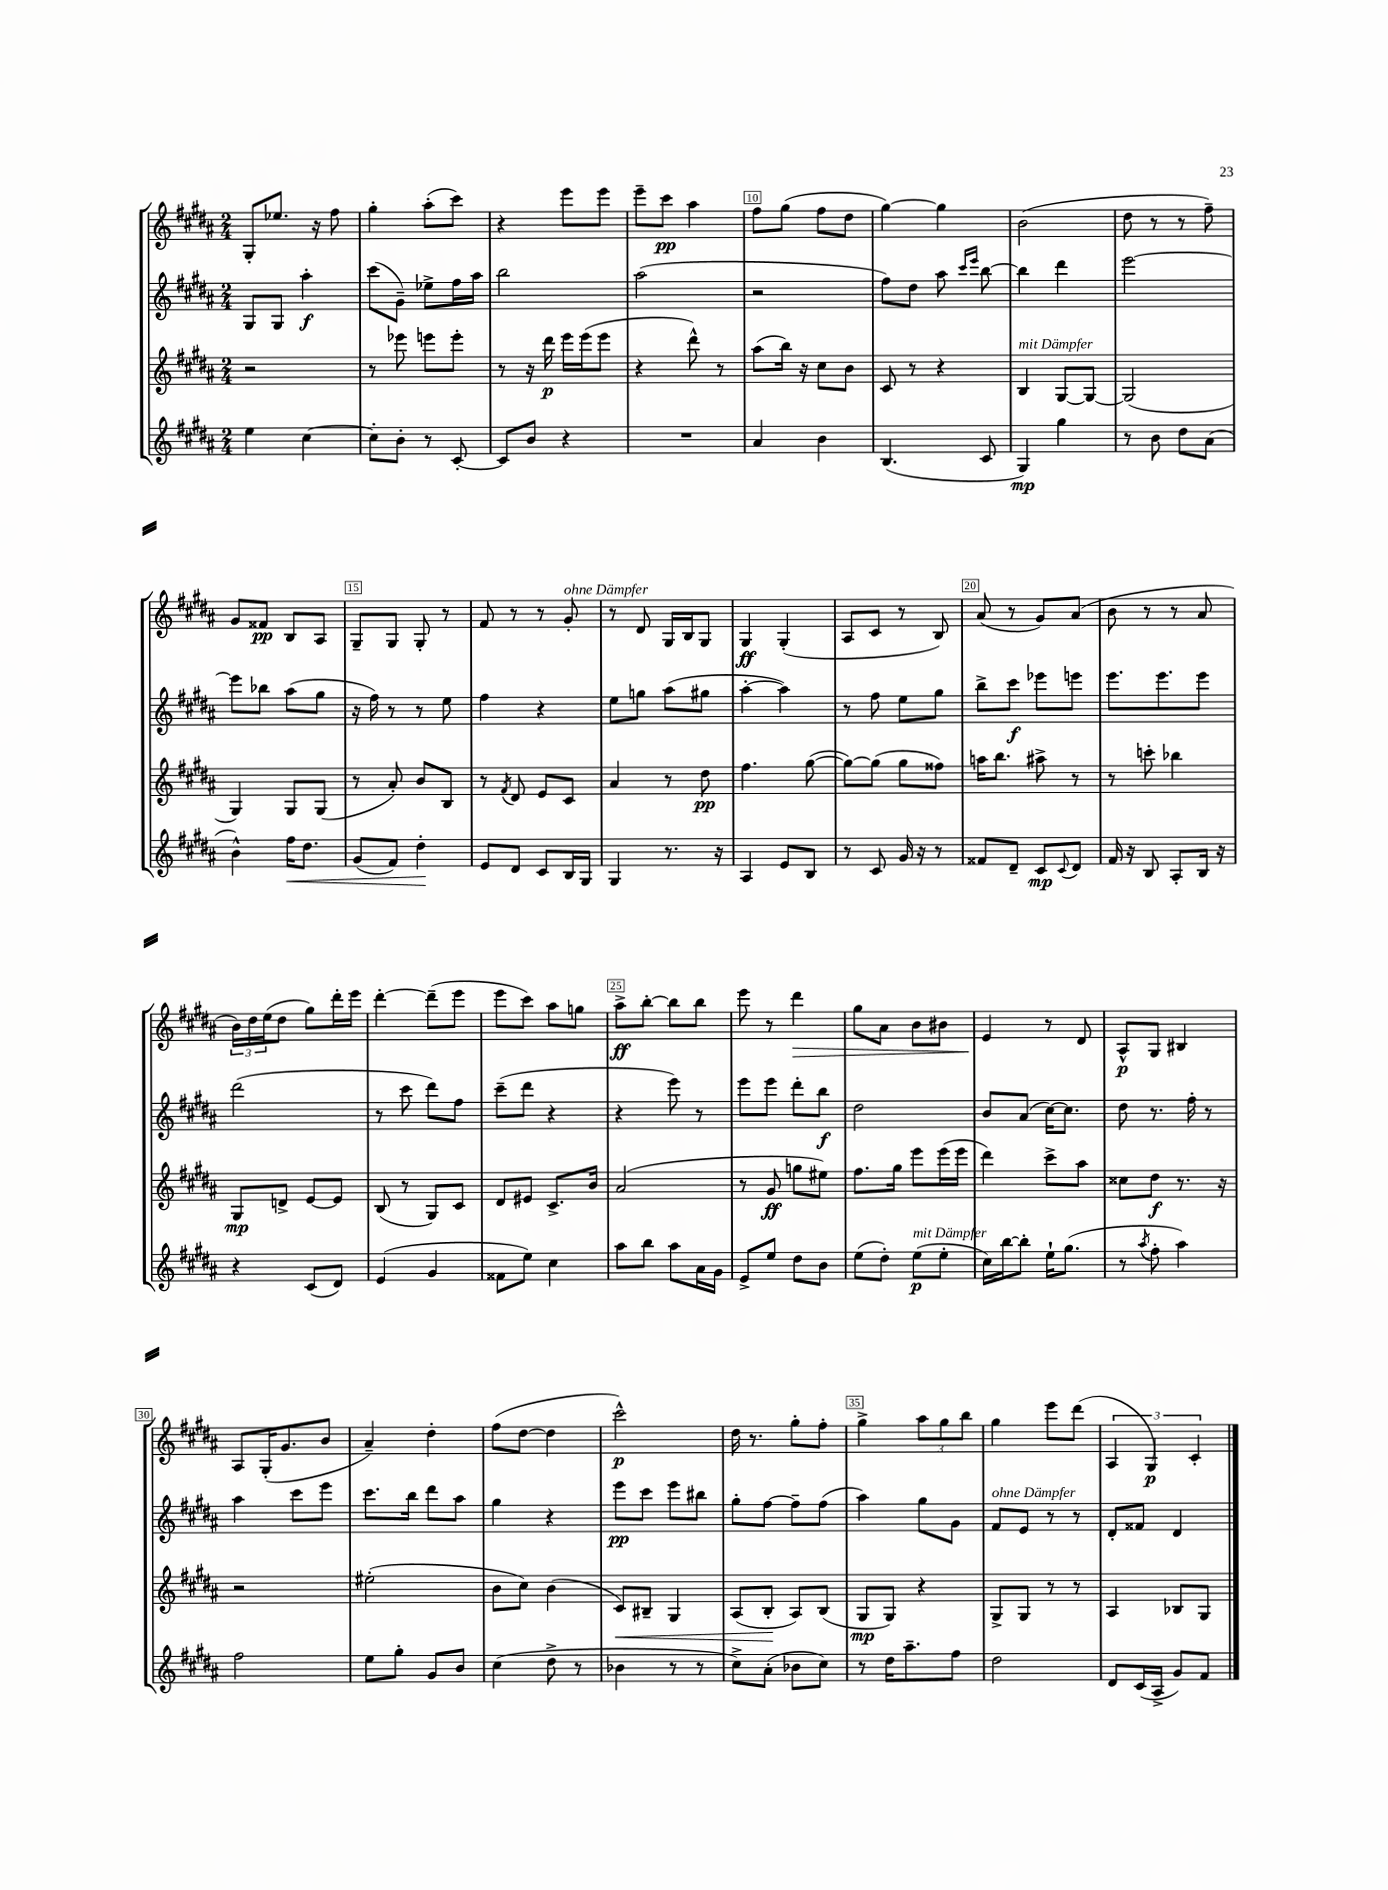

**kern	**dynam	**kern	**dynam	**kern	**dynam	**kern	**dynam
*part4	*part4	*part3	*part3	*part2	*part2	*part1	*part1
*staff4	*staff4	*staff3	*staff3	*staff2	*staff2	*staff1	*staff1
*clefG2	*	*clefG2	*	*clefG2	*	*clefG2	*
*k[f#c#g#d#a#]	*	*k[f#c#g#d#a#]	*	*k[f#c#g#d#a#]	*	*k[f#c#g#d#a#]	*
*M2/4	*	*M2/4	*	*M2/4	*	*M2/4	*
=6	=6	=6	=6	=6	=6	=6	=6
4ee\	.	2r	.	8G#/L	.	8G#'/L	.
.	.	.	.	8G#/J	.	8.ee-X/J	.
[4cc#\	.	.	.	4aa#'\	f	.	.
.	.	.	.	.	.	16r	.
.	.	.	.	.	.	8ff#\	.
=7	=7	=7	=7	=7	=7	=7	=7
8cc#'\L]	.	8r	.	(8ccc#\L	.	4gg#'\	.
8b'\J	.	8eee-X\	.	8g#~\J)	.	.	.
8r	.	8eeen\L	.	8ee-X^\L	.	(8aa#'\L	.
[8c#'/	.	8eee'\J	.	16ff#\L	.	8ccc#\J)	.
.	.	.	.	16aa#\JJ	.	.	.
=8	=8	=8	=8	=8	=8	=8	=8
8c#/L]	.	8r	.	2bb\	.	4r	.
8b/J	.	16r	.	.	.	.	.
.	.	16ddd#\	p	.	.	.	.
4r	.	16eee\LL	.	.	.	8eee\L	.
.	.	(16eee\J	.	.	.	.	.
.	.	8eee\J	.	.	.	8eee\J	.
=9	=9	=9	=9	=9	=9	=9	=9
2r	.	4r	.	(2aa#\	.	8eee~\L	.
.	.	.	.	.	.	8ccc#\J	pp
.	.	8ddd#^^\)	.	.	.	4aa#\	.
.	.	8r	.	.	.	.	.
=10	=10	=10	=10	=10	=10	=10	=10
4a#/	.	(8aa#\L	.	2r	.	8ff#\L	.
.	.	16bb\Jk)	.	.	.	(8gg#\J	.
.	.	16r	.	.	.	.	.
4b\	.	8cc#\L	.	.	.	8ff#\L	.
.	.	8b\J	.	.	.	8dd#\J	.
=11	=11	=11	=11	=11	=11	=11	=11
(4.B/	.	8c#/	.	8ff#\L)	.	[4gg#\)	.
.	.	8r	.	8dd#\J	.	.	.
.	.	4r	.	8aa#\	.	4gg#\]	.
.	.	.	.	16qqccc#/LL	.	.	.
.	.	.	.	16qqeee/JJ	.	.	.
8c#/	.	.	.	[8bb\	.	.	.
=12	=12	=12	=12	=12	=12	=12	=12
!	!	!LO:TX:a:i:t=mit Dämpfer	!	!	!	!	!
4G#/)	mp	4B/	.	4bb\]	.	(2b\	.
4gg#\	.	[8G#/L	.	4ddd#\	.	.	.
.	.	8G#/J_	.	.	.	.	.
=13	=13	=13	=13	=13	=13	=13	=13
8r	.	(2G#/]	.	[2eee\	.	8dd#\	.
8b\	.	.	.	.	.	8r	.
8dd#\L	.	.	.	.	.	8r	.
(8a#\J	.	.	.	.	.	8ff#~\)	.
!!LO:LB:g=z
=14	=14	=14	=14	=14	=14	=14	=14
4b^^\)	.	4G#/)	.	8eee\L]	.	8g#/L	.
.	.	.	.	8bb-X\J	.	8f##X/J	pp
!	!LO:HP:b	!	!	!	!	!	!
16ff#\KL	<	8G#/L	.	(8aa#\L	.	8B/L	.
8.dd#\J	.	.	.	.	.	.	.
.	.	(8G#/J	.	8gg#\J	.	8A#/J	.
=15	=15	=15	=15	=15	=15	=15	=15
(8g#/L	.	8r	.	16r	.	8G#~/L	.
.	.	.	.	16ff#\)	.	.	.
8f#/J)	.	8a#'/)	.	8r	.	8G#/J	.
4dd#'\	.	8b/L	.	8r	.	8G#'/	.
.	.	8B/J	.	8ee\	.	8r	.
.	[	.	.	.	.	.	.
=16	=16	=16	=16	=16	=16	=16	=16
8e/L	.	8r	.	4ff#\	.	8f#/	.
.	.	8qf#/	.	.	.	.	.
8d#/J	.	8d#/	.	.	.	8r	.
8c#/L	.	8e/L	.	4r	.	8r	.
!	!	!	!	!	!	!LO:TX:a:i:t=ohne Dämpfer	!
16B/L	.	8c#/J	.	.	.	8g#'/	.
16G#/JJ	.	.	.	.	.	.	.
=17	=17	=17	=17	=17	=17	=17	=17
4G#/	.	4a#/	.	8ee\L	.	8r	.
.	.	.	.	8ggn\J	.	8d#/	.
8.r	.	8r	.	(8aa#\L	.	16G#/LL	.
.	.	.	.	.	.	16B/J	.
.	.	8dd#\	pp	8gg#X\J	.	8G#/J	.
16r	.	.	.	.	.	.	.
=18	=18	=18	=18	=18	=18	=18	=18
4A#/	.	4.ff#\	.	[4aa#'\	.	4G#/	ff
8e/L	.	.	.	4aa#\])	.	(4G#'/	.
8B/J	.	([8gg#\	.	.	.	.	.
=19	=19	=19	=19	=19	=19	=19	=19
8r	.	8gg#\L_)	.	8r	.	8A#/L	.
8c#/	.	(8gg#\J]	.	8ff#\	.	8c#/J	.
16g#/	.	8gg#\L	.	8ee\L	.	8r	.
16r	.	.	.	.	.	.	.
8r	.	8ff##X\J)	.	8gg#\J	.	8B/)	.
=20	=20	=20	=20	=20	=20	=20	=20
8f##X/L	.	16aan\KL	.	8bb^\L	.	(8a#/	.
.	.	8.bb\J	.	.	.	.	.
8d#~/J	.	.	.	8ccc#\J	f	8r	.
8c#/L	mp	8aa#X^\	.	8eee-X\L	.	8g#/L)	.
8qqc#/	.	.	.	.	.	.	.
8d#/J	.	8r	.	8eeen\J	.	(8a#/J	.
=21	=21	=21	=21	=21	=21	=21	=21
16f#/	.	8r	.	8.eee\L	.	8b\	.
16r	.	.	.	.	.	.	.
8B/	.	8cccn'\	.	.	.	8r	.
.	.	.	.	8.eee\	.	.	.
8A#'/L	.	4bb-X\	.	.	.	8r	.
16B/Jk	.	.	.	8eee\J	.	8a#/	.
16r	.	.	.	.	.	.	.
!!LO:LB:g=z
=22	=22	=22	=22	=22	=22	=22	=22
4r	.	8G#/L	mp	(2ddd#\	.	24b\LL)	.
.	.	.	.	.	.	24dd#\	.
.	.	.	.	.	.	(24ee\J	.
.	.	8dn^/J	.	.	.	8dd#\J	.
(8c#/L	.	[8e/L	.	.	.	8gg#\L)	.
8d#/J)	.	8e/J]	.	.	.	16ddd#'\L	.
.	.	.	.	.	.	16eee\JJ	.
=23	=23	=23	=23	=23	=23	=23	=23
(4e/	.	(8B/	.	8r	.	[4ddd#'\	.
.	.	8r	.	8ccc#\	.	.	.
4g#/	.	8G#/L)	.	8ddd#\L)	.	(8ddd#~\L]	.
.	.	8c#/J	.	8ff#\J	.	8eee\J	.
=24	=24	=24	=24	=24	=24	=24	=24
8f##X\L	.	8d#/L	.	(8ccc#~\L	.	8eee\L	.
8ee\J)	.	8e#X/J	.	8ddd#\J	.	8ccc#\J)	.
4cc#\	.	8.c#^/L	.	4r	.	8aa#\L	.
.	.	.	.	.	.	8ggn\J	.
.	.	16b/Jk	.	.	.	.	.
=25	=25	=25	=25	=25	=25	=25	=25
8aa#\L	.	(2a#/	.	4r	.	8aa#^\L	ff
8bb\J	.	.	.	.	.	[8bb'\J	.
8aa#\L	.	.	.	8eee\)	.	8bb\L]	.
16a#\L	.	.	.	8r	.	8bb\J	.
16g#\JJ	.	.	.	.	.	.	.
=26	=26	=26	=26	=26	=26	=26	=26
8e^/L	.	8r	.	8eee\L	.	8eee\	.
8ee/J	.	8g#/	ff	8eee\J	.	8r	.
!	!	!	!	!	!	!	!LO:HP:b
8dd#\L	.	8ggn\L	.	8ddd#'\L	.	4ddd#\	>
8b\J	.	8ee#X\J)	.	8bb\J	f	.	.
=27	=27	=27	=27	=27	=27	=27	=27
(8ee\L	.	8.ff#\L	.	2dd#\	.	8gg#\L	.
8dd#'\J)	.	.	.	.	.	8a#\J	.
.	.	16gg#\Jk	.	.	.	.	.
!LO:TX:a:i:t=mit Dämpfer	!	!	!	!	!	!	!
(8ee\L	p	8eee\L	.	.	.	8b\L	.
8ee'\J	.	(16eee\L	.	.	.	8b#X\J	.
.	.	16eee\JJ	.	.	.	.	.
=28	=28	=28	=28	=28	=28	=28	=28
16cc#\LL)	.	4ddd#\)	.	8b/L	.	4e/	.
[16bb\J	.	.	.	.	.	.	.
8bb'\J]	.	.	.	(8a#/J	.	.	.
16ee`\KL	.	8ccc#^\L	.	[16cc#\KL)	.	8r	]
(8.gg#\J	.	.	.	8.cc#\J]	.	.	.
.	.	8aa#\J	.	.	.	8d#/	.
=29	=29	=29	=29	=29	=29	=29	=29
8r	.	8cc##X\L	.	8dd#\	.	8A#^^/L	p
8qaa#/	.	.	.	.	.	.	.
8ff#'\	.	8dd#\J	f	8.r	.	8G#/J	.
4aa#\)	.	8.r	.	.	.	4B#X/	.
.	.	.	.	16ff#'\	.	.	.
.	.	.	.	8r	.	.	.
.	.	16r	.	.	.	.	.
!!LO:LB:g=z
=30	=30	=30	=30	=30	=30	=30	=30
2ff#\	.	2r	.	4aa#\	.	8A#/L	.
.	.	.	.	.	.	(16G#'/K	.
.	.	.	.	.	.	8.g#/	.
.	.	.	.	8ccc#\L	.	.	.
.	.	.	.	8eee\J	.	8b/J	.
=31	=31	=31	=31	=31	=31	=31	=31
8ee\L	.	(2ee#X'\	.	8.ccc#\L	.	4a#~/)	.
8gg#'\J	.	.	.	.	.	.	.
.	.	.	.	16bb\Jk	.	.	.
8g#/L	.	.	.	8ddd#\L	.	4dd#'\	.
8b/J	.	.	.	8aa#\J	.	.	.
=32	=32	=32	=32	=32	=32	=32	=32
(4cc#\	.	8b\L	.	4gg#\	.	(8ff#\L	.
.	.	8cc#\J)	.	.	.	[8dd#\J	.
8dd#^\	.	(4b\	.	4r	.	4dd#\]	.
8r	.	.	.	.	.	.	.
=33	=33	=33	=33	=33	=33	=33	=33
!	!	!	!LO:HP:b	!	!	!	!
4b-X\	.	8c#/L)	<	8eee\L	pp	2ccc#^^\)	p
.	.	8B#X~/J	.	8ccc#\J	.	.	.
8r	.	4G#/	.	8eee\L	.	.	.
8r	.	.	.	8bb#X\J	.	.	.
=34	=34	=34	=34	=34	=34	=34	=34
8cc#^\L)	.	(8A#/L	.	8gg#'\L	.	16dd#\	.
.	.	.	.	.	.	8.r	.
(8a#'\J	.	8B'/J	.	[8ff#\J	.	.	.
8b-X\L	.	8A#/L)	[	8ff#~\L]	.	8gg#'\L	.
8cc#\J)	.	(8B/J	.	(8ff#\J	.	8ff#'\J	.
=35	=35	=35	=35	=35	=35	=35	=35
8r	.	8G#/L	mp	4aa#\)	.	4gg#^\	.
16dd#\KL	.	8G#/J)	.	.	.	.	.
8.aa#~\	.	.	.	.	.	.	.
.	.	4r	.	8gg#\L	.	12aa#\L	.
.	.	.	.	.	.	12gg#\	.
8ff#\J	.	.	.	8g#\J	.	.	.
.	.	.	.	.	.	12bb\J	.
=36	=36	=36	=36	=36	=36	=36	=36
!	!	!	!	!LO:TX:a:i:t=ohne Dämpfer	!	!	!
2dd#\	.	8G#^/L	.	8f#/L	.	4gg#\	.
.	.	8G#/J	.	8e/J	.	.	.
.	.	8r	.	8r	.	8eee\L	.
.	.	8r	.	8r	.	(8ddd#\J	.
=37	=37	=37	=37	=37	=37	=37	=37
8d#/L	.	4A#/	.	8d#'/L	.	6A#/	.
(16c#/L	.	.	.	8f##X/J	.	.	.
.	.	.	.	.	.	6G#/)	p
16A#^/JJ	.	.	.	.	.	.	.
8g#/L)	.	8B-X/L	.	4d#/	.	.	.
.	.	.	.	.	.	6c#'/	.
8f#/J	.	8G#/J	.	.	.	.	.
==	==	==	==	==	==	==	==
*-	*-	*-	*-	*-	*-	*-	*-
